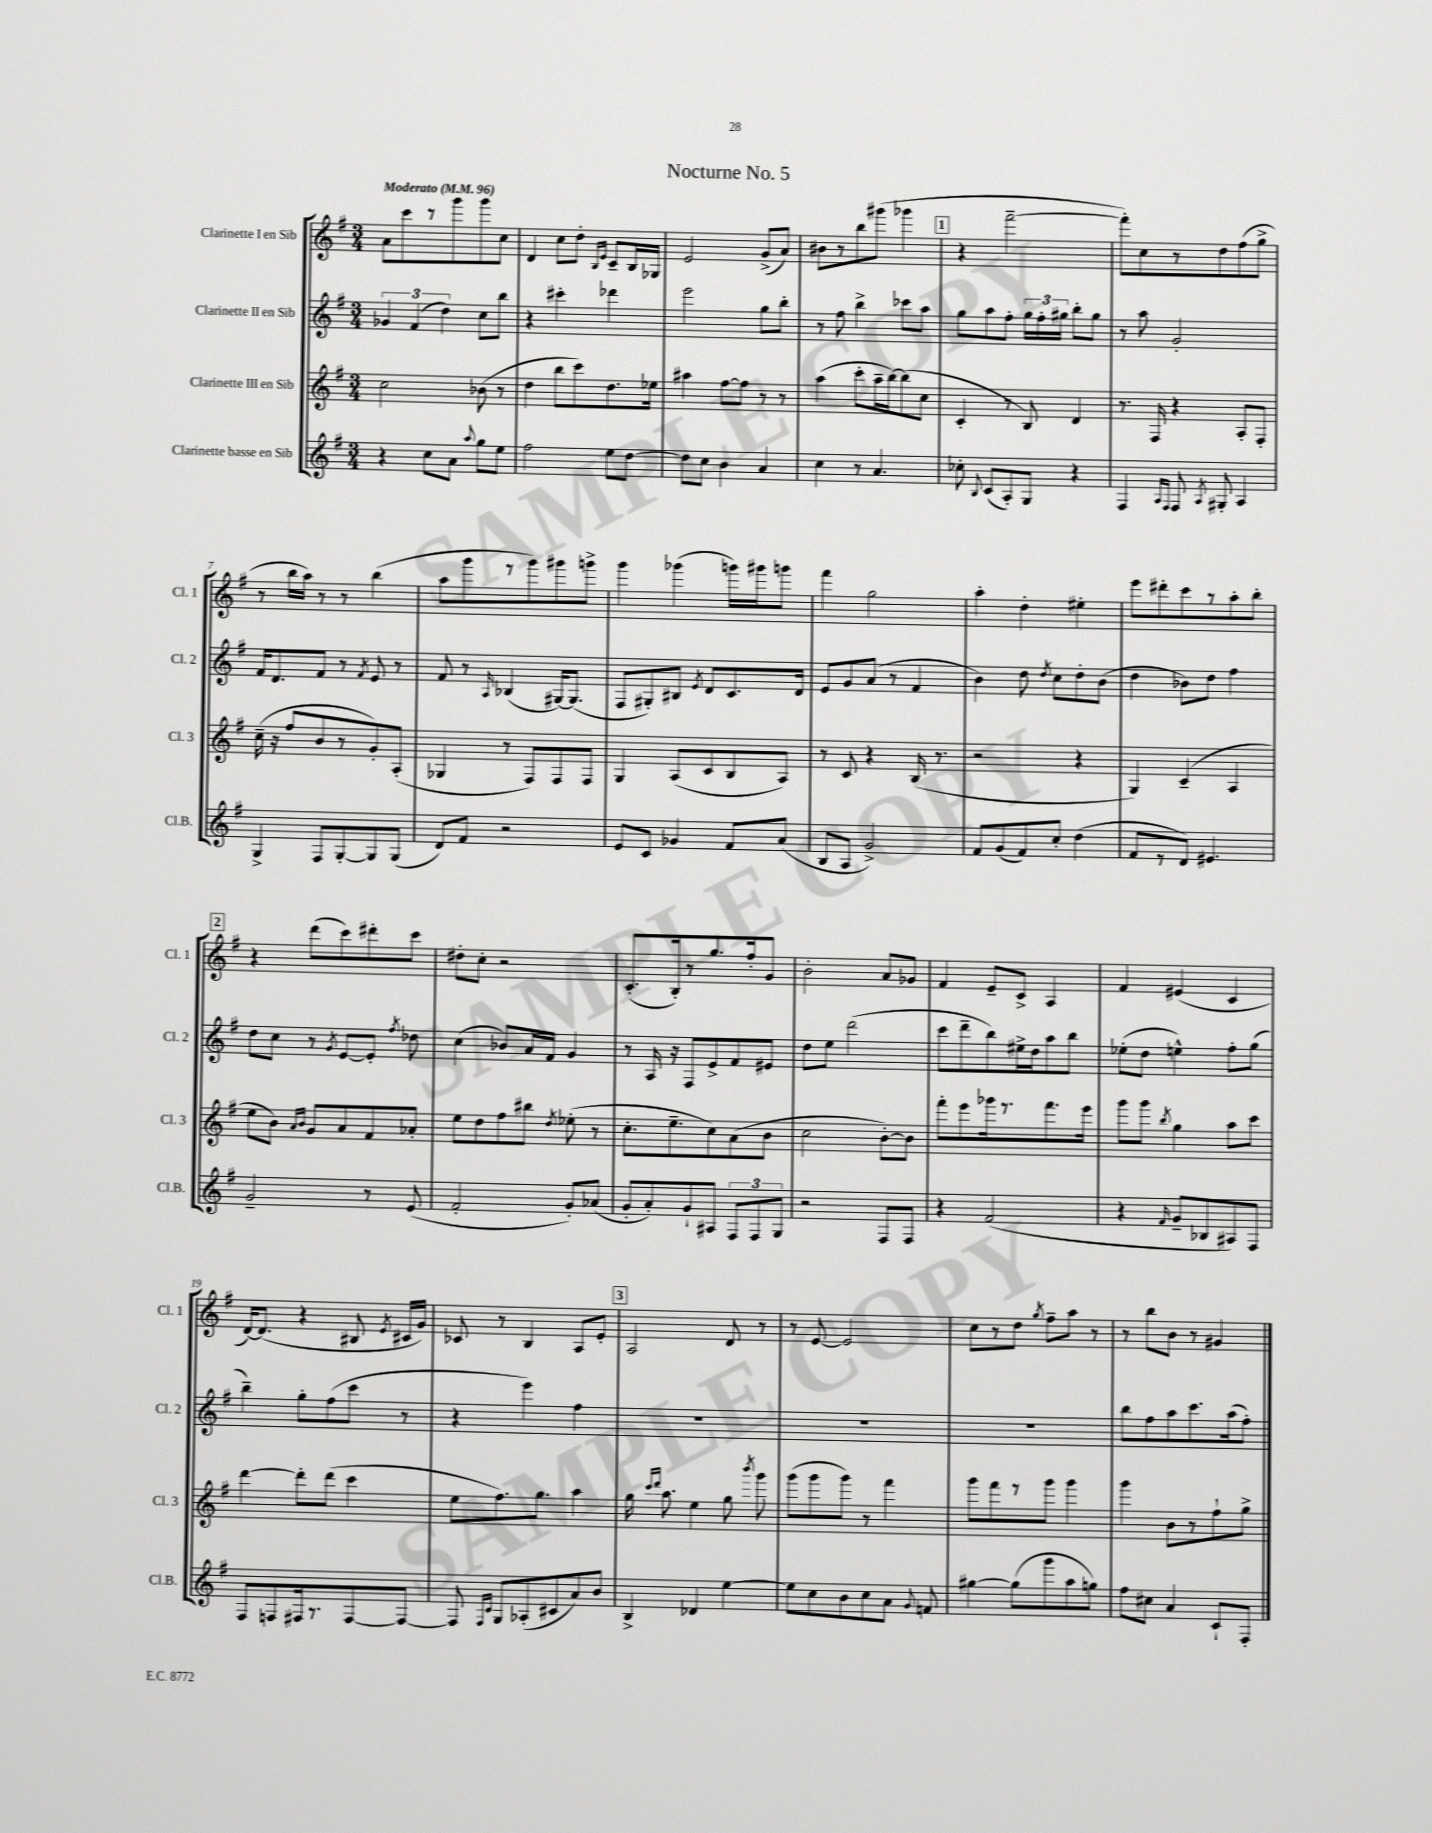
\header { title = "Nocturne No. 5" }
<<
\new StaffGroup <<
\new Staff = "s0" \with { instrumentName = "Clarinette I en Sib" shortInstrumentName = "Cl. 1" } {
    \clef treble \key g \major \numericTimeSignature \time 3/4 \tempo "Moderato" 4 = 96
    \autoBeamOff a'8[ c'''8 r8 g'''8 g'''8 c''8] |
    d'4 c''8[ d''8]-. \grace { b16[ e'16] } c'8[-- b16 ges16] |
    e'2 g'8[->( a'8]) |
    bis'8[ r8 b''8 gis'''8]( ges'''4 |
    \mark \markup { \box "1" } r4 fis'''2~-- |
    fis'''8[-.) c''8 r8 d''8 fis''8( g''8]-> |
    r8 b''16[ a''16]) r8 r8 b''4( |
    a''8[ g'''8 r8 g'''8) gis'''8 g'''8]-> |
    g'''4 ges'''4( g'''16[) gis'''16 g'''8] |
    fis'''4 g''2 |
    a''4-. d''4-. eis''4-. |
    e'''8[ dis'''8-. c'''8 r8 a''8-. b''8]-. |
    \mark \markup { \box "2" } r4 d'''8[( c'''8) dis'''8-. c'''8] |
    dis''8[-. c''8]-. r2 |
    c'8.[-.( b16-.) r8 g''8. fis''16-. g'8] |
    b'2-. a'8[ ges'8] |
    fis'4 e'8[-- c'8]-> a4 |
    fis'4 eis'4( c'4 |
    d'16[~) d'8.]( r4 bis8 \acciaccatura { e'8 } cis'16[ g'16]) |
    ces'8 r8 b4 a8[ e'8]-. |
    \mark \markup { \box "3" } a2 d'8 r8 |
    r8 e'8~ e'2 |
    c''8[ r8 d''8] \acciaccatura { g''8 } fis''8[-- a''8] r8 |
    r8 b''8[ b'8] r8 gis'4 \bar "|." |
}
\new Staff = "s1" \with { instrumentName = "Clarinette II en Sib" shortInstrumentName = "Cl. 2" } {
    \clef treble \key g \major \numericTimeSignature \time 3/4
    \autoBeamOff \tuplet 3/2 { ges'4 fis'4( d''4) } c''8[ b''8] |
    r4 cis'''4-. des'''4 |
    e'''2 g''8[ b''8]-. |
    r8 fis''8 b''4-> ces'''8[ a''8] |
    \mark \markup { \box "1" } g''8[ a''8 fis''8]-. \tuplet 3/2 { g''16[ fis''16-. gis''16] } b''8[-. gis''8] |
    r8 a''8 g'2-. |
    fis'16[ d'8. fis'8] r8 \acciaccatura { fis'8 } e'8 r8 |
    fis'8 r8 \grace { a16 } bes4( gis16[~) gis8.]( |
    fis8[ gis8-.) bis8] \acciaccatura { e'8 } d'8[ c'8. d'16] |
    e'8[ g'8 a'8]( r8 fis'4 |
    b'4) d''8 \acciaccatura { d''8 } c''8[ d''8-. b'8]( |
    d''4 bes'8[) d''8] fis''4 |
    \mark \markup { \box "2" } d''8[ c''8] r8 \acciaccatura { g'8 } e'8[~ e'8]-. \acciaccatura { fis''8 } des''8 |
    c''4( bes'8[) a'16 fis'16] g'4 |
    r8 a16 r16 fis8[ e'8-> fis'8 eis'8] |
    d''8[ e''8] d'''2( |
    c'''8[ d'''8-- b''8) eis''16-> d''16 a''8 b''8] |
    ees''8[-.( d''8] e''4-^) fis''8[-. g''8]( |
    b''4--) g''8[-. fis''8( c'''8] r8 |
    r4 e'''4) fis''4 |
    \mark \markup { \box "3" } R2. |
    R2. |
    R2. |
    b''8[ fis''8 a''8 c'''8. a''16( fis''8]-.) \bar "|." |
}
\new Staff = "s2" \with { instrumentName = "Clarinette III en Sib" shortInstrumentName = "Cl. 3" } {
    \clef treble \key g \major \numericTimeSignature \time 3/4
    \autoBeamOff c''2 bes'8( r8 |
    d''4 b''8[ c'''8) d''8. ees''16] |
    ais''4 fis''8[~ fis''8] r8 r8 |
    a''4( c'''8[-. a''16-- b''16~) b''8( c''8] |
    \mark \markup { \box "1" } c'4-. r8 b8) d'4 |
    r8. fis16 r4 a8[-. fis8]-. |
    c''16--( r16 fis''8[ b'8 r8 g'8-.) a8]-.( |
    ges4 r8 fis8[) fis8 fis8] |
    g4 a8[( c'8 b8 a8]) |
    r8 c'8 r4 b16( r8. |
    r2 r4 |
    g4) c'4--( a4 |
    \mark \markup { \box "2" } e''8[ b'8]) \grace { a'16[ b'16] } g'8[ a'8 fis'8 aes'8]-. |
    e''8[ d''8 fis''8 bis''8] \acciaccatura { d''8 } ees''8-.( r8 |
    c''8.[-. e''8.-- c''8) a'8( b'8] |
    c''2 b'8[~-.) b'8] |
    fis'''8[-. e'''8 ges'''16 r8. fis'''8. e'''16] |
    g'''8[ g'''8] \acciaccatura { b''8 } g''4 a''8[ c'''8] |
    d'''4~ d'''8[-. d'''8]( c'''4 |
    e''8[ fis''8.) g''8.] a''4 |
    \mark \markup { \box "3" } g''16 \grace { c'''16[ d'''16] } a''8. e''4 g''8 \acciaccatura { b'''8 } g'''8 |
    g'''8[( g'''8 g'''8]) r8 fis'''4 |
    g'''8[ fis'''8 r8 g'''8] g'''4 |
    g'''4 b'8[ r8 fis''8-! g''8]-> \bar "|." |
}
\new Staff = "s3" \with { instrumentName = "Clarinette basse en Sib" shortInstrumentName = "Cl.B." } {
    \clef treble \key g \major \numericTimeSignature \time 3/4
    \autoBeamOff r4 c''8[ a'8] \appoggiatura { a''8 } g''8[ e''8] |
    fis''2 e''8[ d''8]~ |
    d''8[ c''8] b'4 a'4 |
    c''4 r8 a'4. |
    \mark \markup { \box "1" } ces''8-. \appoggiatura { b8 } c'8[( a8-.) g8] r4 |
    fis4 \grace { a16[ fis16] } fis8 \acciaccatura { a8 } gis8-. a4 |
    g4-> fis8[ g8~-. g8 g8]( |
    d'8[) fis'8] r2 |
    e'8[ c'8] ges'4 fis'8[ a'8]( |
    b8[ a8] g'2->) |
    fis'8[ g'8( fis'8) c''8]-. d''4( |
    fis'8[ r8 d'8]) eis'4. |
    \mark \markup { \box "2" } g'2-- r8 e'8( |
    fis'2-. g'8[-.) aes'8]( |
    g'8[-. a'8-.) g'8-! ais8] \tuplet 3/2 { fis8[ fis8 g8] } |
    r2 fis8[ fis8] |
    r4 fis'2( |
    r4 \grace { fis'16 } g'8[-- bes8 ais8) fis8] |
    fis8[ f8 fis16 r8. fis8~ fis8]~ |
    fis8 \grace { fis16[ c'16] } g8[ aes8-.( cis'8 a'8) b'8] |
    \mark \markup { \box "3" } b4-> des'4 e''4~ |
    e''8[ c''8 b'8 c''8 a'8] \appoggiatura { g'8 } f'8 |
    gis''4~ gis''8[( g'''8 a''8 g''8]) |
    fis''8[ cis''8] a'4 c'8[-! fis8]-. \bar "|." |
}
>>
>>
